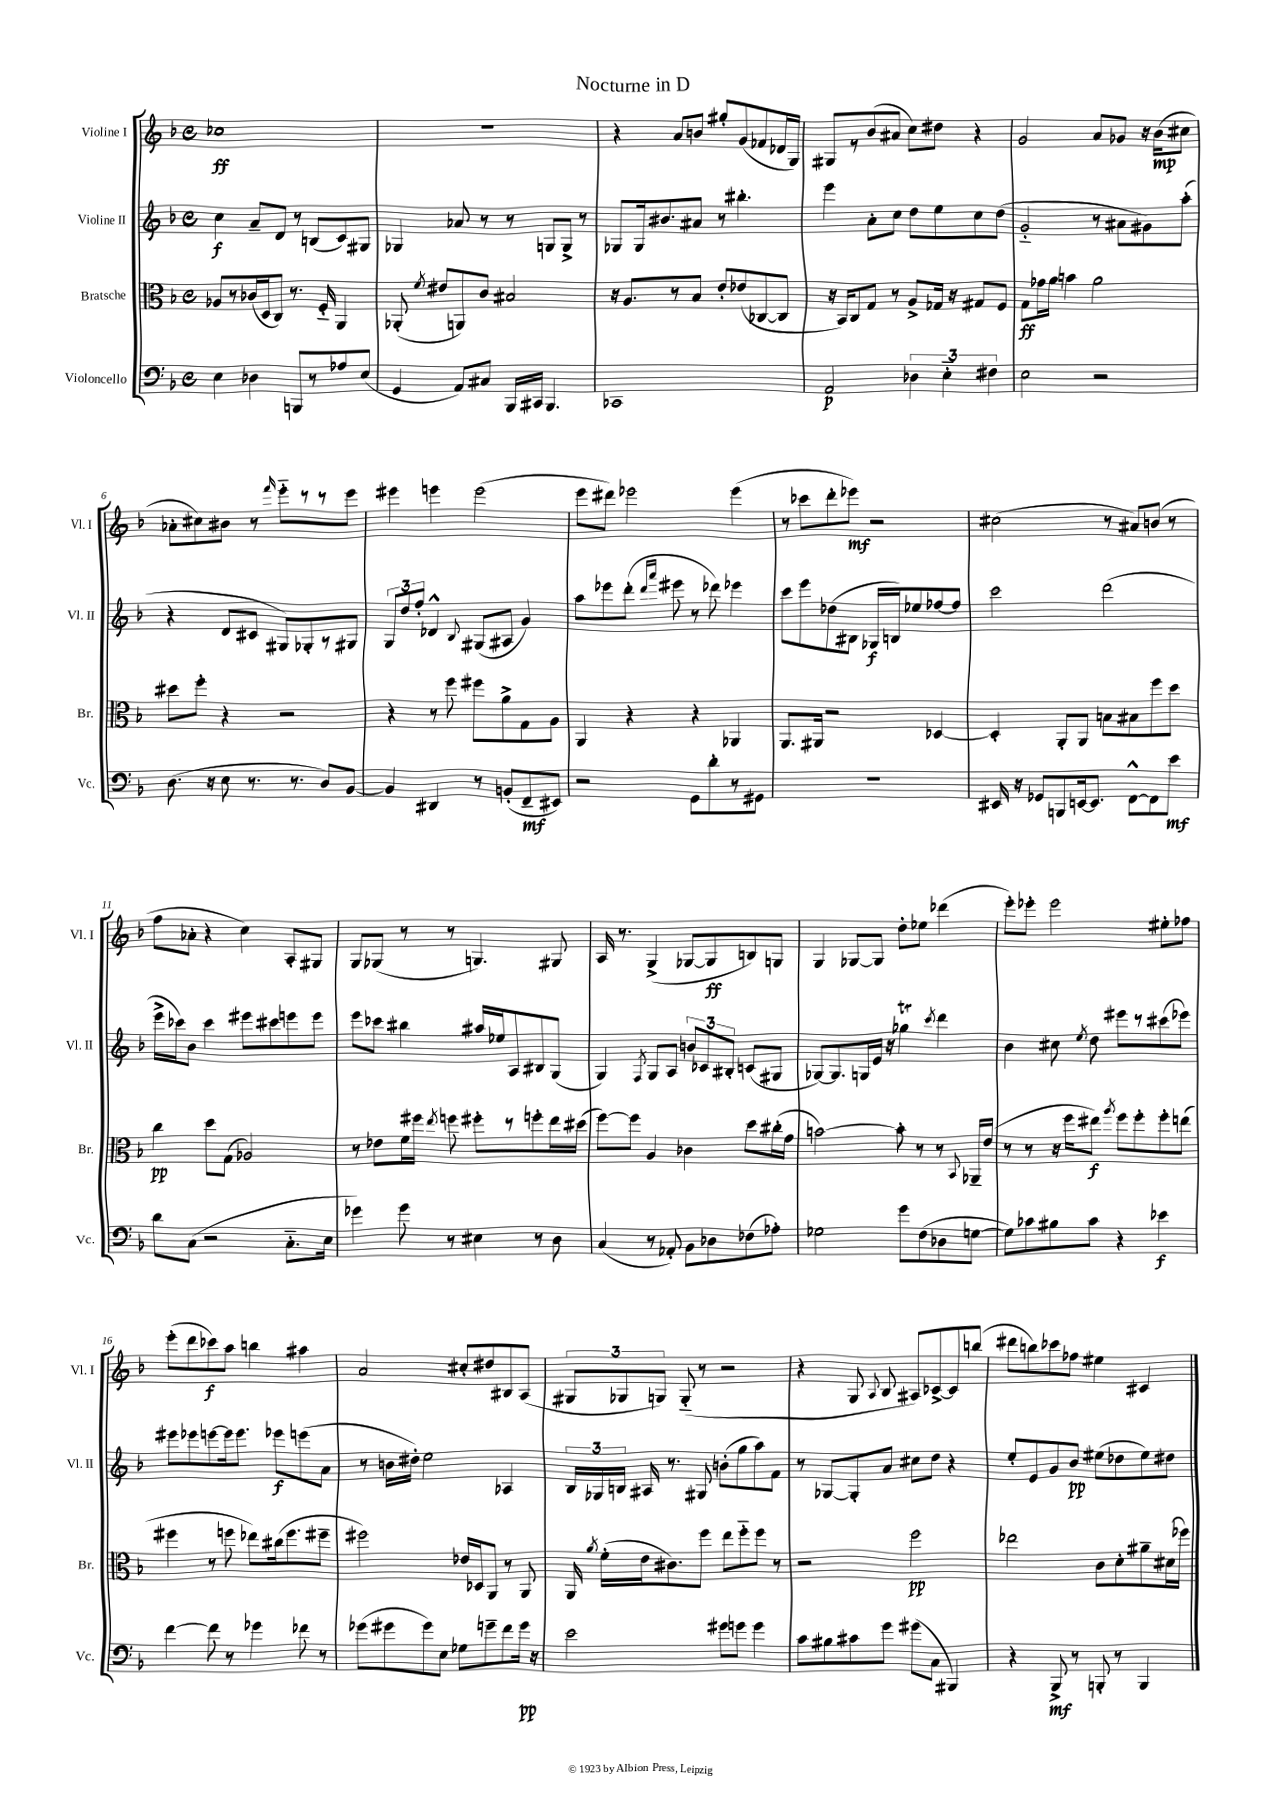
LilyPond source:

\header { title = "Nocturne in D" }
<<
\new StaffGroup <<
\new Staff = "s0" \with { instrumentName = "Violine I" shortInstrumentName = "Vl. I" } {
    \clef treble \key f \major \defaultTimeSignature \time 4/4
    \autoBeamOff ces''1\ff |
    R1 |
    r4 a'8[ b'8] gis''8[-. g'8( fes'8 des'16 g16]) |
    gis8[ r8 bes'8( ais'8] c''8[) dis''8] r4 |
    g'2 a'8[ ges'8] r16 bes'16[\mp( cis''8] |
    aes'8[-. cis''8) bis'8] r8 \grace { f'''16 } e'''8[-_ r8 r8 e'''8] |
    eis'''4 e'''4 e'''2( |
    e'''8[ dis'''8]) ees'''2 ees'''4( |
    r8 ces'''8[ d'''8-. ees'''8]\mf) r2 |
    cis''2( r8 ais'8[) b'8]( r8 |
    f''8[ aes'8]-. r4 c''4) a8[-. gis8] |
    g8[ ges8]( r8 r8 g4.) gis8 |
    a16 r8. g4->( ges8[~ ges8\ff b8) g8] |
    g4 ges8[~ ges8] d''8[-. ees''8] des'''4( |
    e'''8[-.) ees'''8]-. ees'''2 eis''8[-. fes''8] |
    e'''8[-.( d'''8 ces'''8\f) a''8] b''4 ais''4 |
    a'2 cis''8[-. dis''8 bis8 a8]( |
    \tuplet 3/2 { gis8[ ges8 g8]) } g8-_( r8 r2 |
    r4 g8 \appoggiatura { a8 } bes8 ais8[) ces'8~-> ces'8 b''8]( |
    dis'''8[ b''8) ces'''8 fes''8] eis''4 cis'4 \bar "|." |
}
\new Staff = "s1" \with { instrumentName = "Violine II" shortInstrumentName = "Vl. II" } {
    \clef treble \key f \major \defaultTimeSignature \time 4/4
    \autoBeamOff c''4\f a'8[-- d'8] r8 b8[( c'8) gis8] |
    ges4 aes'8 r8 r8 g8[ g8]-> r8 |
    ges8[ ges16 bis'8. ais'8] r8 bis''4.-. |
    e'''4 a'8[-. c''8] d''8[ e''8 c''8 d''8]( |
    g'2-_ r8 ais'8[ gis'8) a''8]-.( |
    r4 d'8[ cis'8] gis8[) ges8-. r8 gis8] |
    \tuplet 3/2 { g8[ d''8 f''8]-. } des'4-^ \appoggiatura { bes8 } gis8[( ais8] g'4) |
    a''8[ ees'''8 d'''8]-.( \grace { d'''16[ a'''16] } eis'''8 r8 des'''8) ees'''4 |
    c'''8[ e'''8 des''8( bis8] ges16[\f b16) ees''8 fes''8~ fes''8] |
    c'''2 d'''2( |
    e'''16[-> ces'''16) bes'8] ces'''4 eis'''8[ cis'''8 e'''8 e'''8] |
    e'''8[ ces'''8] bis''4 ais''16[ ees''16 a8 bis8 g8]( |
    g4) \acciaccatura { f8 } g8[ a8] \tuplet 3/2 { b'8[ ces'8 bis8]-. } c'8[( gis8] |
    ges8[~) ges8. g16 e'16] r16 ges''4\trill \acciaccatura { c'''8 } d'''4 |
    bes'4 cis''8 \acciaccatura { e''8 } d''8 eis'''8[ r8 cis'''8( ees'''8]) |
    eis'''8[ ees'''8 e'''8~ e'''16 e'''8.] ees'''8[\f e'''8( a'8] |
    r8 b'16[ dis''16]-.) e''2 aes4 |
    \tuplet 3/2 { bes16[ ges16 b16] } ais16 r8. gis8 b'8[-.( g''8 a''8) f'8] |
    r8 ges8[~ ges8-. a'8] cis''8[ d''8] r4 |
    e''8[-. e'8 g'8 bes'8]\pp eis''8[( des''8 eis''8) dis''8] \bar "|." |
}
\new Staff = "s2" \with { instrumentName = "Bratsche" shortInstrumentName = "Br." } {
    \clef alto \key f \major \defaultTimeSignature \time 4/4
    \autoBeamOff aes8[ r8 ces'16( d16 c8]) r8. f16-_ a,4 |
    aes,8-.( \acciaccatura { f'8 } eis'8[ a,8) c'8] bis2 |
    r16 a8.[ r8 bes8] e'8[-. ees'8( ces8~ ces8] |
    r16 bes,16[) c8 g8] r8 a8[-> ges16] r16 gis8[ f8] |
    g8[\ff ges'16 a'16] b'4 a'2 |
    dis''8[ f''8]-. r4 r2 |
    r4 r8 f''8 fis''8[ a'8-> g8 a8] |
    a,4 r4 r4 aes,4 |
    a,8.[ ais,16] r2 des4~ |
    des4-. a,8[-. a,8] b8[ bis8 f''8 d''8] |
    c''4\pp d''8[ g8]( aes2) |
    r8 ees'8[ f'16 fis''16] \acciaccatura { e''8 } f''8 fis''8[-. r8 f''8-. e''16 dis''16]( |
    f''8[~) f''8] a4 ces'4 d''8[ cis''16-.( g'16] |
    b'2~) b'8-. r8 r8 \appoggiatura { bes,8 } aes,16[-- e'16]( |
    r8 r8 r16 f''16[ eis''8]\f) \acciaccatura { a''8 } f''8[ f''8-. f''8-. e''8]( |
    fis''4 r8 f''8 ees''8[) cis''16( f''8. fis''8]-- |
    fis''2) ees'16[ des16 a,8] r8 a,8 |
    a,16 \acciaccatura { a'8 } f'16[-.( e'16 cis'8.) f''8] e''8[ f''8-_ f''8] r8 |
    r2 f''2\pp |
    ees''2 c'8[ d'8-. ais'8-- dis'16( fes''16]) \bar "|." |
}
\new Staff = "s3" \with { instrumentName = "Violoncello" shortInstrumentName = "Vc." } {
    \clef bass \key f \major \defaultTimeSignature \time 4/4
    \autoBeamOff e4 des4 b,,8[ r8 aes8 e8]( |
    g,4 a,8[) cis8] bes,,16[ cis,16] bes,,4. |
    ces,1 |
    a,2\p \tuplet 3/2 { des4 e4-_ fis4 } |
    e2 r2 |
    d8.( r16 e8 r8. r8. d8[) bes,8]~ |
    bes,4 dis,4 r8 b,8[-.( f,8--\mf eis,8]) |
    r2 g,8[ d'8-. r8 gis,8] |
    R1 |
    eis,16 r16 ges,8[ b,,8 e,16~ e,8.] f,8[~-^ f,8 e'8]\mf |
    d'8[ c8]( r2 c8.[-_ e16] |
    ges'4) ges'8 r8 eis4 r8 d8 |
    c4( r8 aes,8-.) bes,8[ des8 fes8( aes8]-.) |
    ges2 g'8[ f8( des8 g8]~ |
    g8[) ces'8 bis8 ces'8] r4 ees'4\f |
    f'4~ f'8 r8 ges'4 fes'8 r8 |
    ges'8[( gis'8 gis'8) e8] ges8[ g'8-- f'8 g'16]\pp r16 |
    e'2 gis'8[ g'8] g'4 |
    c'8[ bis8 cis'8 g'8] gis'8[( c8] bis,,4) |
    r4 bes,,8->\mf r8 b,,8-. r8 b,,4 \bar "|." |
}
>>
>>
